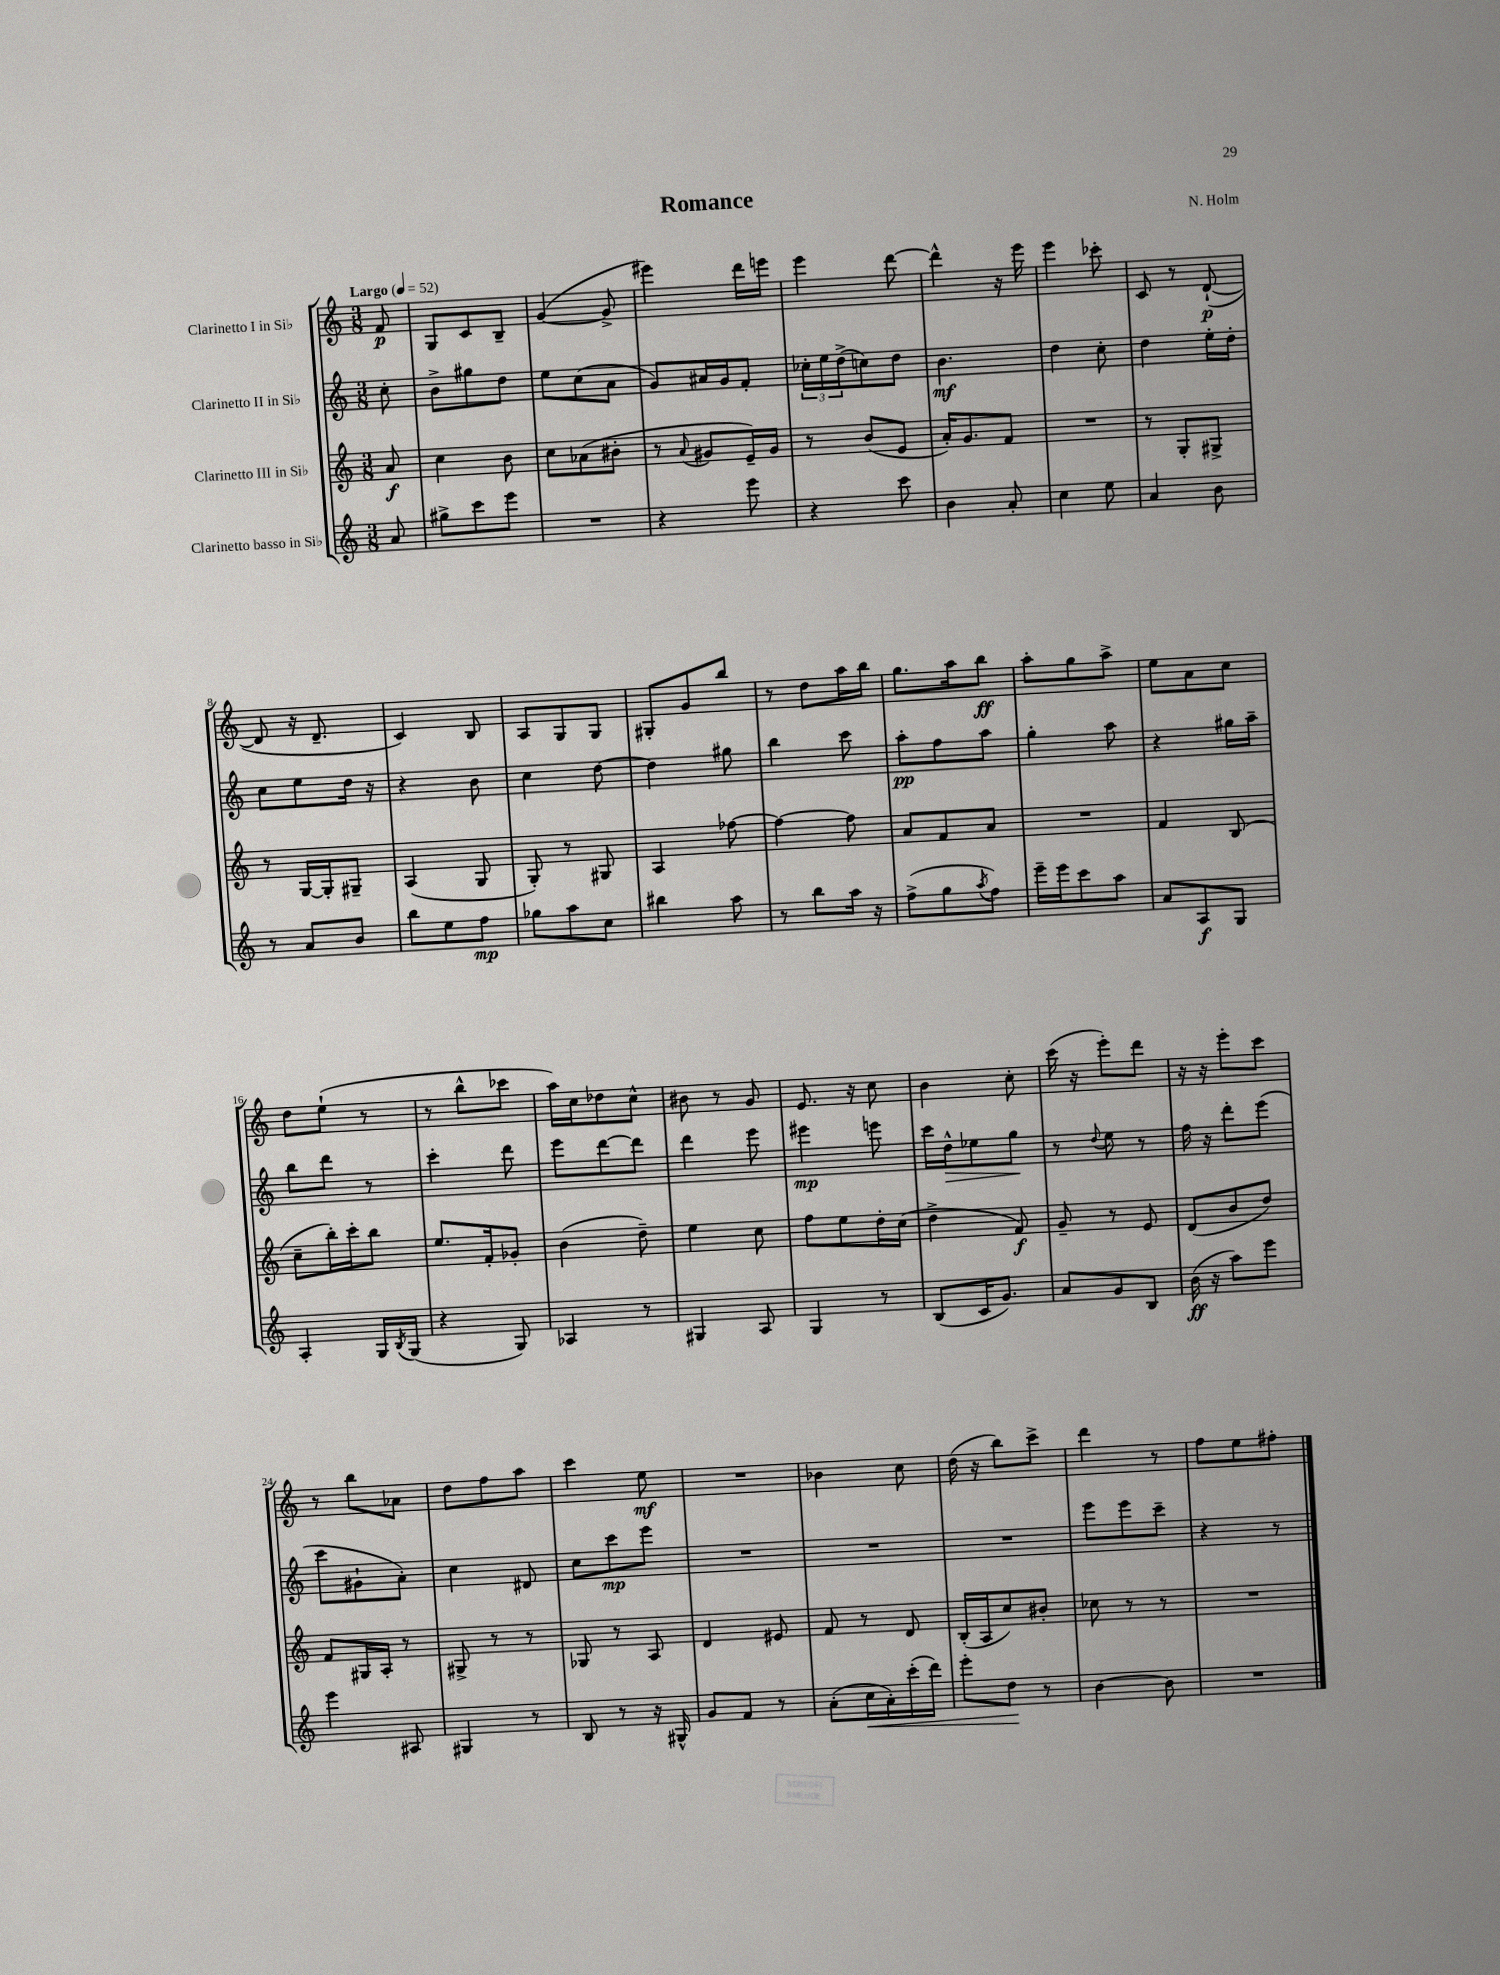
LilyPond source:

\header { title = "Romance" composer = "N. Holm" }
<<
\new StaffGroup <<
\new Staff = "s0" \with { instrumentName = "Clarinetto I in Sib" } {
    \clef treble \key c \major \numericTimeSignature \time 3/8 \partial 8 \tempo "Largo" 4 = 52
    f'8\p |
    g8 c'8 b8-- |
    g'4~( g'8-> |
    eis'''4) d'''16 e'''16 |
    e'''4 d'''8~ |
    d'''4-^ r16 e'''16 |
    e'''4 ces'''8-. |
    c'8 r8 d'8~-!\p( |
    d'8 r16 d'8.-- |
    c'4) b8 |
    a8 g8 g8 |
    gis8-. g'8 b''8 |
    r8 d''8 a''16 b''16 |
    g''8. a''16 b''8\ff |
    a''8-. g''8 a''8-> |
    e''8 a'8 c''8 |
    d''8 e''8-!( r8 |
    r8 b''8-^ ces'''8 |
    a''16) c''16 des''8 c''8-^ |
    bis'8 r8 g'8 |
    e'8. r16 c''8 |
    b'4 c''8-. |
    c'''16( r16 e'''8-.) d'''8 |
    r16 r16 e'''8-. c'''8 |
    r8 b''8 aes'8 |
    d''8 f''8 a''8 |
    c'''4 e''8\mf |
    R4. |
    bes'4 c''8 |
    d''16( r16 b''8) c'''8-> |
    d'''4 r8 |
    f''8 e''8 fis''8-. \bar "|." |
}
\new Staff = "s1" \with { instrumentName = "Clarinetto II in Sib" } {
    \clef treble \key c \major \numericTimeSignature \time 3/8 \partial 8
    c''8-. |
    b'8-> gis''8 d''8 |
    e''8 c''8( a'8 |
    g'8) ais'16 g'16 f'8-. |
    \tuplet 3/2 { ces''16-. e''16 d''16->( } c''8) d''8 |
    b'4.\mf |
    d''4 c''8-. |
    d''4 e''16-. d''16-. |
    c''8 e''8 d''16 r16 |
    r4 b'8 |
    c''4 d''8~ |
    d''4 gis''8 |
    b''4 c'''8 |
    a''8-.\pp f''8 a''8 |
    g''4-. a''8 |
    r4 gis''16 a''16-- |
    b''8 d'''8 r8 |
    c'''4-. d'''8 |
    e'''8 d'''8~ d'''8 |
    d'''4 e'''8 |
    eis'''4\mp e'''8 |
    c'''16 d''16-^\> ees''8 g''8\! |
    r8 \appoggiatura { d''8 } e''8 r8 |
    f''16 r16 d'''8-. e'''8( |
    c'''8 gis'8-! a'8-.) |
    c''4 dis'8 |
    c''8 c'''8\mp e'''8 |
    R4. |
    R4. |
    R4. |
    e'''8 e'''8 c'''8-- |
    r4 r8 \bar "|." |
}
\new Staff = "s2" \with { instrumentName = "Clarinetto III in Sib" } {
    \clef treble \key c \major \numericTimeSignature \time 3/8 \partial 8
    a'8\f |
    c''4 b'8 |
    c''8 aes'8( bis'8-. |
    r8 \appoggiatura { a'8 } gis'8 e'16--) gis'16 |
    r8 b'8( e'8 |
    a'16-.) g'8. f'8 |
    R4. |
    r8 g8-. gis8-> |
    r8 g16~ g16-. gis8-- |
    a4( g8 |
    g8-.) r8 gis8 |
    a4 fes''8~ |
    fes''4~ fes''8 |
    a'8 f'8 a'8 |
    R4. |
    f'4 b8( |
    c''8-- b''16-.) c'''16-. b''8 |
    e''8. f'16-. ges'8-. |
    b'4( d''8--) |
    e''4 c''8 |
    f''8 e''8 d''16-. c''16( |
    d''4-> f'8\f) |
    g'8-- r8 e'8 |
    d'8( b'8 d''8) |
    f'8 gis16 a16-. r8 |
    gis8-> r8 r8 |
    ges8 r8 a8 |
    d'4 eis'8 |
    f'8 r8 d'8 |
    b16-.( a16 c''8) bis'8-. |
    ces''8 r8 r8 |
    R4. \bar "|." |
}
\new Staff = "s3" \with { instrumentName = "Clarinetto basso in Sib" } {
    \clef treble \key c \major \numericTimeSignature \time 3/8 \partial 8
    a'8 |
    gis''8-> c'''8 e'''8 |
    R4. |
    r4 e'''8 |
    r4 c'''8 |
    b'4 a'8-. |
    c''4 e''8 |
    a'4 b'8 |
    r8 a'8 b'8 |
    b''8 e''8 f''8\mp |
    ges''8 a''8 c''8 |
    bis''4 a''8 |
    r8 b''8 a''16 r16 |
    f''8->( g''8 \acciaccatura { a''8 } f''8) |
    e'''16-- e'''16 c'''8 a''8 |
    a'8 a8\f g8 |
    a4-. g16 \acciaccatura { b8 } g16( |
    r4 g8) |
    aes4 r8 |
    gis4 a8 |
    g4 r8 |
    b8( c'16 g'8.) |
    a'8 g'8 b8 |
    b'16\ff( r16 a''8) e'''8 |
    e'''4 ais8 |
    gis4 r8 |
    b8 r8 r16 gis16-^ |
    g'8 f'8 r8 |
    a'8-.( c''16\< a'16-.) c'''16-.( d'''16) |
    e'''8-. d''8\! r8 |
    b'4~ b'8 |
    R4. \bar "|." |
}
>>
>>
